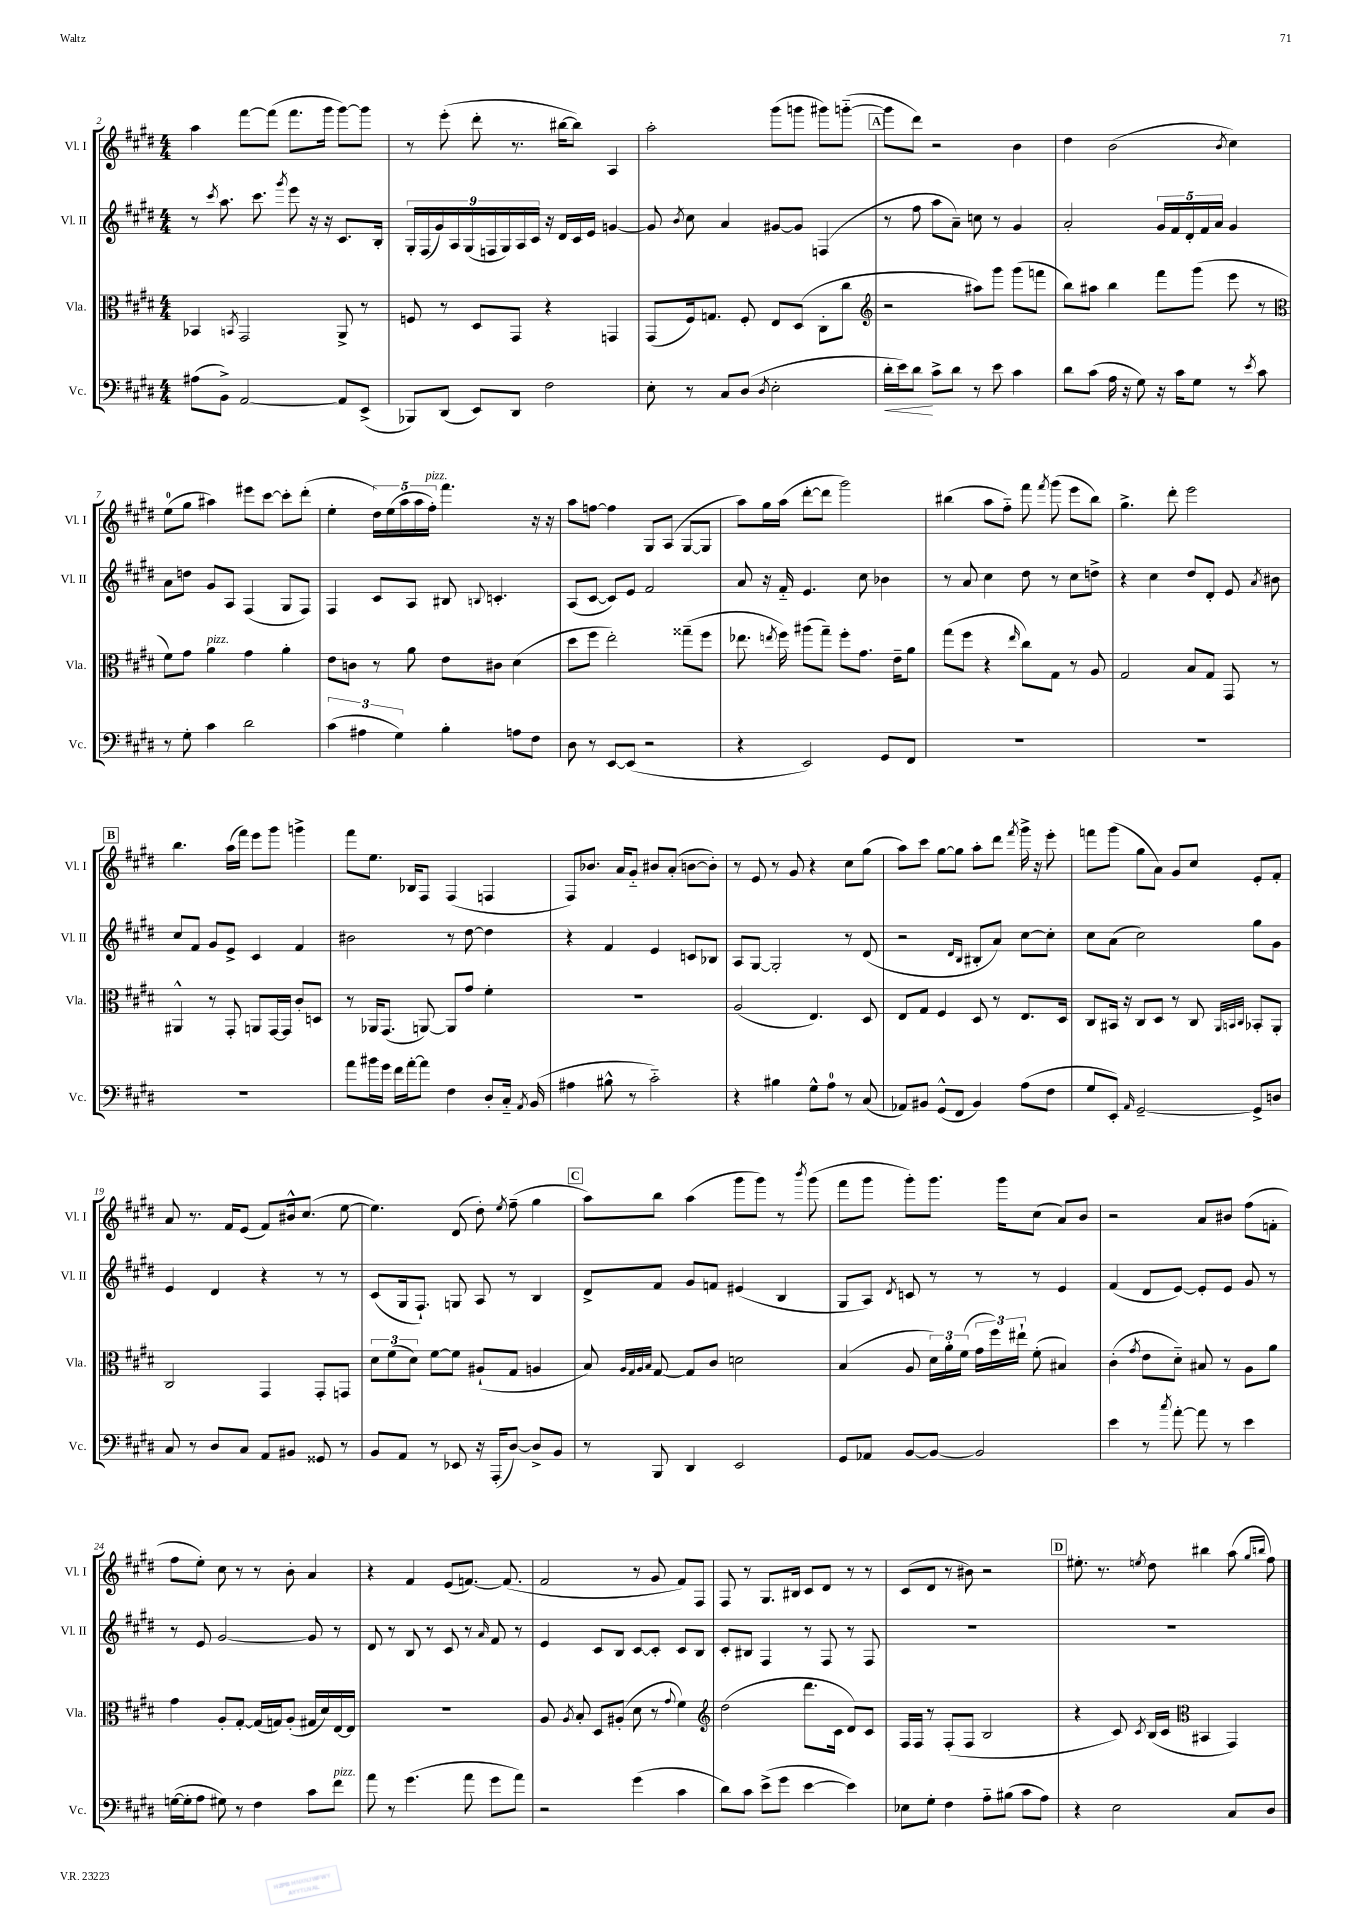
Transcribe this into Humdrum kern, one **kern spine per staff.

**kern	**dynam	**kern	**kern	**kern
*part4	*part4	*part3	*part2	*part1
*staff4	*staff4	*staff3	*staff2	*staff1
*I"Vc.	*	*I"Vla.	*I"Vl. II	*I"Vl. I
*I'Vc.	*	*I'Vla.	*I'Vl. II	*I'Vl. I
*clefF4	*	*clefC3	*clefG2	*clefG2
*k[f#c#g#d#]	*	*k[f#c#g#d#]	*k[f#c#g#d#]	*k[f#c#g#d#]
*M4/4	*	*M4/4	*M4/4	*M4/4
=2	=2	=2	=2	=2
(8A#X\L	.	4BB-X/	8r	4aa\
.	.	.	8qccc#/	.
8BB^\J)	.	.	8.aa\	.
.	.	8qBBn/	.	.
[2AA/	.	2GG#/	.	[8fff#\L
.	.	.	8.ccc#\	.
.	.	.	.	(8fff#\J]
.	.	.	8qggg#/	.
.	.	.	8eee\	8.fff#\L
.	.	.	16r	.
.	.	.	16r	16ggg#\Jk
8AA/L]	.	8AA^/	8.c#/L	[8ggg#\L)
(8EE^/J	.	8r	.	8ggg#\J]
.	.	.	16B'/Jk	.
=3	=3	=3	=3	=3
8BBB-X/L)	.	8Fn/	18G#'/LL	8r
.	.	.	(18F#/	.
.	.	.	18g#/)	.
(8DD#/J	.	8r	.	(8eee'\
.	.	.	18A/	.
.	.	.	(18G#/	.
8EE/L)	.	8D#/L	.	8ddd#'\
.	.	.	18Fn/	.
.	.	.	18G#/)	.
8DD#/J	.	8GG#/J	.	8.r
.	.	.	18A/	.
.	.	.	18c#/JJ	.
2F#\	.	4r	16r	.
.	.	.	16d#/LL	[16bb#X\KL
.	.	.	16c#/	8bb#\J])
.	.	.	16e/JJ	.
.	.	4GGn/	[4gn/	4A/
=4	=4	=4	=4	=4
8E'\	.	(8GG#/L	8g/]	2aa'\
.	.	.	8qb/	.
8r	.	16F#/k)	8cc#\	.
.	.	8.Gn/J	.	.
8C#/L	.	.	4a/	.
(8D#/J	.	8F#'/	.	.
8qD#/	.	.	.	.
2E'\	.	8E/L	[8g#X/L	(8ggg#\L
.	.	(8D#/J	8g#/J]	8gggn\J
.	.	8C#'\L	(4Fn/	8ggg#X\L)
.	.	8cc#\J	.	([8gggn\J
!!LO:REH:place=s1:t=A
=5	=5	=5	=5	=5
*	*	*clefG2	*	*
!	!LO:HP:b	!	!	!
16d#'\LL	<	2r	8r	8ggg\L]
16e\J)	.	.	.	.
8d#\J	.	.	8ff#\	8ddd#\J)
8c#^\L	[	.	8aa\L	2r
8d#\J	.	.	8a~\J)	.
8r	.	8aa#X\L)	8ccn\	.
8e\	.	8ggg#\J	8r	.
4c#\	.	(8ggg#\L	4g#/	4b\
.	.	8fffn\J	.	.
=6	=6	=6	=6	=6
8d#\L	.	8bb\L)	2a'/	4dd#\
(8c#\J	.	8aa#X\J	.	.
16A\	.	4bb\	.	(2b\
16r	.	.	.	.
8G#\)	.	.	.	.
16r	.	8fff#\L	20g#/LL	.
.	.	.	20f#/	.
16c#\KL	.	.	.	.
.	.	.	20d#'/	.
8G#\J	.	(8ggg#\J	.	.
.	.	.	20f#/	.
.	.	.	20a/JJ	.
.	.	.	.	8qb/
8r	.	8eee\	4g#/	4cc#\)
8qe/	.	.	.	.
8c#\	.	8r	.	.
!!LO:LB:g=z
=7	=7	=7	=7	=7
*	*	*clefC3	*	*
8r	.	8f#\L)	8a\L	(8ee\L
8G#'\	.	8g#\J	8ddn\J	8gg#\J
!	!	!LO:TX:a:i:t=pizz.	!	!
4c#\	.	4a\	8g#/L	4aa#X\)
.	.	.	8A/J	.
2d#\	.	4g#\	(4F#/	8eee#X\L
.	.	.	.	[8ccc#\J
.	.	4a'\	8G#/L	8ccc#'\L]
.	.	.	8F#/J)	(8ddd#'\J
=8	=8	=8	=8	=8
(6c#\	.	8e\L	4F#/	4ee'\
.	.	8cn\J	.	.
6A#X\	.	.	.	.
.	.	8r	8c#/L	20dd#\LL)
.	.	.	.	(20ee\
6G#\)	.	.	.	.
.	.	.	.	20aa\
.	.	8a\	8A/J	.
.	.	.	.	20aa\
!	!	!	!	!LO:TX:a:i:t=pizz.
.	.	.	.	20ff#'\JJ)
4B'\	.	8e\L	8B#X/	4.fff#\
.	.	.	8qqBn/	.
.	.	8c#X\J	4.cn'/	.
8An\L	.	(4d#\	.	.
8F#\J	.	.	.	16r
.	.	.	.	16r
=9	=9	=9	=9	=9
8D#\	.	8dd#\L	(8A/L	8aa\L
8r	.	8ff#\J	[8c#/J	[8ffn\J
[8EE/L	.	2ee'\)	8c#/L])	4ff\]
(8EE/J]	.	.	8e/J	.
2r	.	.	2f#/	8G#/L
.	.	.	.	(8A/J
.	.	(8gg##X~\L	.	[8G#/L
.	.	8ff#\J	.	8G#/J]
=10	=10	=10	=10	=10
4r	.	8.ee-X\	8a/	8aa\L)
.	.	.	16r	16gg#\L
.	.	8qeen/	.	.
.	.	16ff#\)	16f#/	(16aa\JJ
2EE/)	.	(8aa#X\L	4.e/	[8ddd#'\L
.	.	8gg#~\J)	.	8ddd#\J]
.	.	8ff#'\L	.	2ggg#\)
.	.	8.g#\J	8cc#\	.
8GG#/L	.	.	4b-X\	.
.	.	16e~\KL	.	.
8FF#/J	.	8a\J	.	.
=11	=11	=11	=11	=11
1r	.	(8gg#\L	8r	(4bb#X\
.	.	8ff#\J	8a/	.
.	.	4r	4cc#\	8aa\L
.	.	.	.	8ff#\J)
.	.	16qqee/	.	.
.	.	8cc#\L)	8dd#\	8fff#\
.	.	.	.	8qfff#/
.	.	8G#\J	8r	(8ggg#\
.	.	8r	8cc#\L	8eee\L
.	.	8A/	8ddn^\J	8bb#\J)
=12	=12	=12	=12	=12
1r	.	2G#/	4r	4.gg#^\
.	.	.	4cc#\	.
.	.	.	.	8ddd#'\
.	.	8B/L	8dd#/L	2eee\
.	.	8G#/J	8d#'/J	.
.	.	8GG#/	8e/	.
.	.	.	8qa/	.
.	.	8r	8b#X\	.
!!LO:LB:g=z
!!LO:REH:place=s1:t=B
=13	=13	=13	=13	=13
1r	.	4AA#X^^/	8cc#/L	4.bb\
.	.	.	8f#/J	.
.	.	8r	8g#/L	.
.	.	8GG#'/	8e^/J	(16aa\LL
.	.	.	.	16fff#\JJ)
.	.	8AAn/L	4c#/	8eee\L
.	.	[16GG#/L	.	8ggg#\J
.	.	16GG#/JJ]	.	.
.	.	8c#'/L	4f#/	4gggn^\
.	.	8Dn/J	.	.
=14	=14	=14	=14	=14
8a\L	.	8r	2b#X\	8fff#\L
16b#X\L	.	16AA-X/KL	.	8.ee\J
16g#\JJ	.	(8.GG#/J	.	.
16f#\LL	.	.	.	.
[16a'\J	.	.	.	16B-X/KL
8a\J]	.	[8AAn/)	.	8F#/J
4F#\	.	8AA/L]	8r	(4F#/
.	.	8g#/J	[8dd#\	.
8D#'/L	.	4f#'\	4dd#\]	4Fn/
16C#/Jk	.	.	.	.
8qAA/	.	.	.	.
(16BB/	.	.	.	.
=15	=15	=15	=15	=15
4A#X\	.	1r	4r	8F#/L)
.	.	.	.	8.b-X/J
8B#X^^\	.	.	4f#/	.
.	.	.	.	16a/KL
8r	.	.	.	8g#/J
2c#\)	.	.	4e/	8b#X/L
.	.	.	.	(8a'/J
.	.	.	8cn/L	[8bn\L
.	.	.	8B-X/J	8b'\J])
=16	=16	=16	=16	=16
4r	.	(2A/	8A/L	8r
.	.	.	[8G#/J	8e/
4B#X\	.	.	2G#'/]	8r
.	.	.	.	8g#/
8G#^^\L	.	4.E/)	.	4r
8A\J	.	.	.	.
8r	.	.	8r	8cc#\L
(8C#/	.	8D#/	(8d#/	(8gg#\J
=17	=17	=17	=17	=17
8AA-X/L)	.	8E/L	2r	8aa\L)
8BB#X/J	.	8G#/J	.	8ccc#\J
(8GG#^^/L	.	4F#/	.	[8gg#\L
8FF#/J	.	.	.	8gg#\J]
.	.	.	16qqd#/LL	.
.	.	.	16qqB/JJ	.
4BB#/)	.	8D#/	8B#X'/L	8aa'\L
.	.	8r	8a/J)	8ddd#\J
.	.	.	.	8qfff#/
(8A\L	.	8.E/L	[8cc#\L	16ggg#^\
.	.	.	.	16r
8F#\J	.	.	8cc#'\J]	8eee'\
.	.	16D#/Jk	.	.
=18	=18	=18	=18	=18
8G#/L	.	8C#/L	8cc#\L	8fffn\L
8EE'/J)	.	16BB#X/Jk	(8a\J	(8ggg#\J
.	.	16r	.	.
16qqAA/	.	.	.	.
[2GG#~/	.	8C#/L	2cc#\)	8gg#\L
.	.	8D#/J	.	8a\J)
.	.	8r	.	8g#/L
.	.	8C#/	.	8cc#/J
.	.	32qqAA/LLL	.	.
.	.	32qqBBn/	.	.
.	.	32qqC#/JJJ	.	.
8GG#^/L]	.	8BB-X'/L	8gg#\L	8e'/L
8Dn/J	.	8AA'/J	8g#\J	8f#'/J
!!LO:LB:g=z
=19	=19	=19	=19	=19
8C#/	.	2C#/	4e/	8a/
8r	.	.	.	8.r
8D#/L	.	.	4d#/	.
.	.	.	.	16f#/KL
8C#/J	.	.	.	(8e/J
8AA/L	.	4GG#/	4r	8f#/L)
8BB#X/J	.	.	.	16b#X^^/k
.	.	.	.	(8.cc#/J
8GG##X/	.	8GG#'/L	8r	.
8r	.	8GGn/J	8r	[8ee\
=20	=20	=20	=20	=20
8BB/L	.	12d#\L	(8c#/L	4.ee\])
.	.	(12f#\	.	.
8AA/J	.	.	16G#/k	.
.	.	12d#\J)	.	.
.	.	.	8.F#`/J)	.
8r	.	[8f#\L	.	.
8EE-X/	.	8f#\J]	8Gn/	(8d#/
16r	.	(8A#X`/L	8A/	8dd#'\)
(16AAA'/KL	.	.	.	.
.	.	.	.	8qee/
[8D#/J)	.	8G#/J	8r	(8ff#~\
8D#^/L]	.	4An/	4B/	4gg#\
8BB/J	.	.	.	.
!!LO:REH:place=s1:t=C
=21	=21	=21	=21	=21
8r	.	8B/)	8d#^/L	8aa\L)
.	.	32qqA/LLL	.	.
.	.	32qqG#/	.	.
.	.	32qqA/	.	.
.	.	32qqB/JJJ	.	.
8BBB/	.	[8G#/	8f#/J	8bb\J
4DD#/	.	8G#/L]	8g#/L	(4aa\
.	.	8c#/J	8fn/J	.
2EE/	.	2dn\	(4e#X/	8ggg#\L
.	.	.	.	8ggg#\J)
.	.	.	4B/	8r
.	.	.	.	8qbbb/
.	.	.	.	(8ggg#\
=22	=22	=22	=22	=22
8GG#/L	.	(4B/	8G#/L	8fff#\L
8AA-X/J	.	.	8A/J)	8ggg#\J
.	.	.	8qd#/	.
[8BB/L	.	8A/	8cn/	8ggg#'\L)
8BB/J_	.	24d#\LL)	8r	8.ggg#\J
.	.	24a'\	.	.
.	.	(24f#\JJ	.	.
2BB/]	.	24g#\LL	8r	.
.	.	24ff#\)	.	.
.	.	.	.	16ggg#\KL
.	.	24ee#X`\JJ	.	.
.	.	(8f#'\	8r	(8cc#\J
.	.	4B#X/)	4e/	8a/L)
.	.	.	.	8b/J
=23	=23	=23	=23	=23
4e\	.	(4c#'\	(4f#/	2r
.	.	8qg#/	.	.
8r	.	8e\L	8d#/L	.
8qcc#/	.	.	.	.
[8a'\	.	8d#\J)	[8e/J)	.
8a\]	.	8B#X/	8e'/L]	8a/L
8r	.	8r	8e/J	8b#X/J
4e\	.	8A\L	8g#/	(8ff#\L
.	.	8a\J	8r	8fn'\J
!!LO:LB:g=z
=24	=24	=24	=24	=24
([16Gn\LL	.	4g#\	8r	8ff#\L
16G'\J]	.	.	.	.
8A\J	.	.	8e/	8ee'\J)
8G#X\)	.	8A'/L	[2g#/	8cc#\
8r	.	[8G#'/J	.	8r
4F#\	.	(16G#/LL]	.	8r
.	.	16Gn/J)	.	.
.	.	(8A'/J	.	8b'\
8c#\L	.	16G#X/LL	8g#/]	4a/
.	.	16d#/)	.	.
!LO:TX:a:i:t=pizz.	!	!	!	!
8f#\J	.	[16E/	8r	.
.	.	16E/JJ]	.	.
=25	=25	=25	=25	=25
8a\	.	1r	8d#/	4r
8r	.	.	8r	.
(4.g#\	.	.	8B/	4f#/
.	.	.	8r	.
.	.	.	8c#/	(8e/L
8a\	.	.	8r	[8.fn/J)
.	.	.	16qqa/	.
8g#\L	.	.	8f#/	.
.	.	.	.	(8.f/]
8a\J)	.	.	8r	.
=26	=26	=26	=26	=26
2r	.	8A/	4e/	2f#/
.	.	8qA/	.	.
.	.	8B'/	.	.
.	.	8D#/L	8c#/L	.
.	.	(8A#X'/J	8B/J	.
(4g#\	.	8d#\	[8c#/L	8r
.	.	8r	8c#'/J]	8g#/
.	.	8qqg#/	.	.
4c#\	.	4f#\)	8c#/L	8f#/L)
.	.	.	8B/J	8F#/J
=27	=27	=27	=27	=27
*	*	*clefG2	*	*
8d#\L)	.	(2dd#\	8c#'/L	8F#/
8c#\J	.	.	8B#X/J	8r
(8e^\L	.	.	4F#/	8.G#/L
8g#\J	.	.	.	.
.	.	.	.	16B#X/Jk
[4e\	.	8.ddd#\L	8r	8c#/L
.	.	.	8F#/	8d#/J
.	.	16c#\Jk	.	.
4e\])	.	8d#/L)	8r	8r
.	.	8c#/J	8F#/	8r
=28	=28	=28	=28	=28
8E-X\L	.	16F#/LL	1r	(8c#/L
.	.	16F#/JJ	.	.
8G#'\J	.	8r	.	8d#/J
4F#\	.	(8F#'/L	.	8r
.	.	8F#/J	.	8b#X\)
8A\L	.	2B/	.	2r
(8B#X\J	.	.	.	.
8c#\L	.	.	.	.
8A\J)	.	.	.	.
!!LO:REH:place=s1:t=D
=29	=29	=29	=29	=29
4r	.	4r	1r	8.ee#X'\
.	.	.	.	8.r
2E\	.	8c#/)	.	.
.	.	8qc#/	.	8qeen/
.	.	(16B/LL	.	8dd#\
.	.	16c#/JJ	.	.
*	*	*clefC3	*	*
.	.	4BB#X/	.	4bb#X\
8C#/L	.	4GG#/)	.	(8aa\
.	.	.	.	16qqgg#/LL
.	.	.	.	16qqbbn/JJ
8D#/J	.	.	.	8ff#\)
==	==	==	==	==
*-	*-	*-	*-	*-
